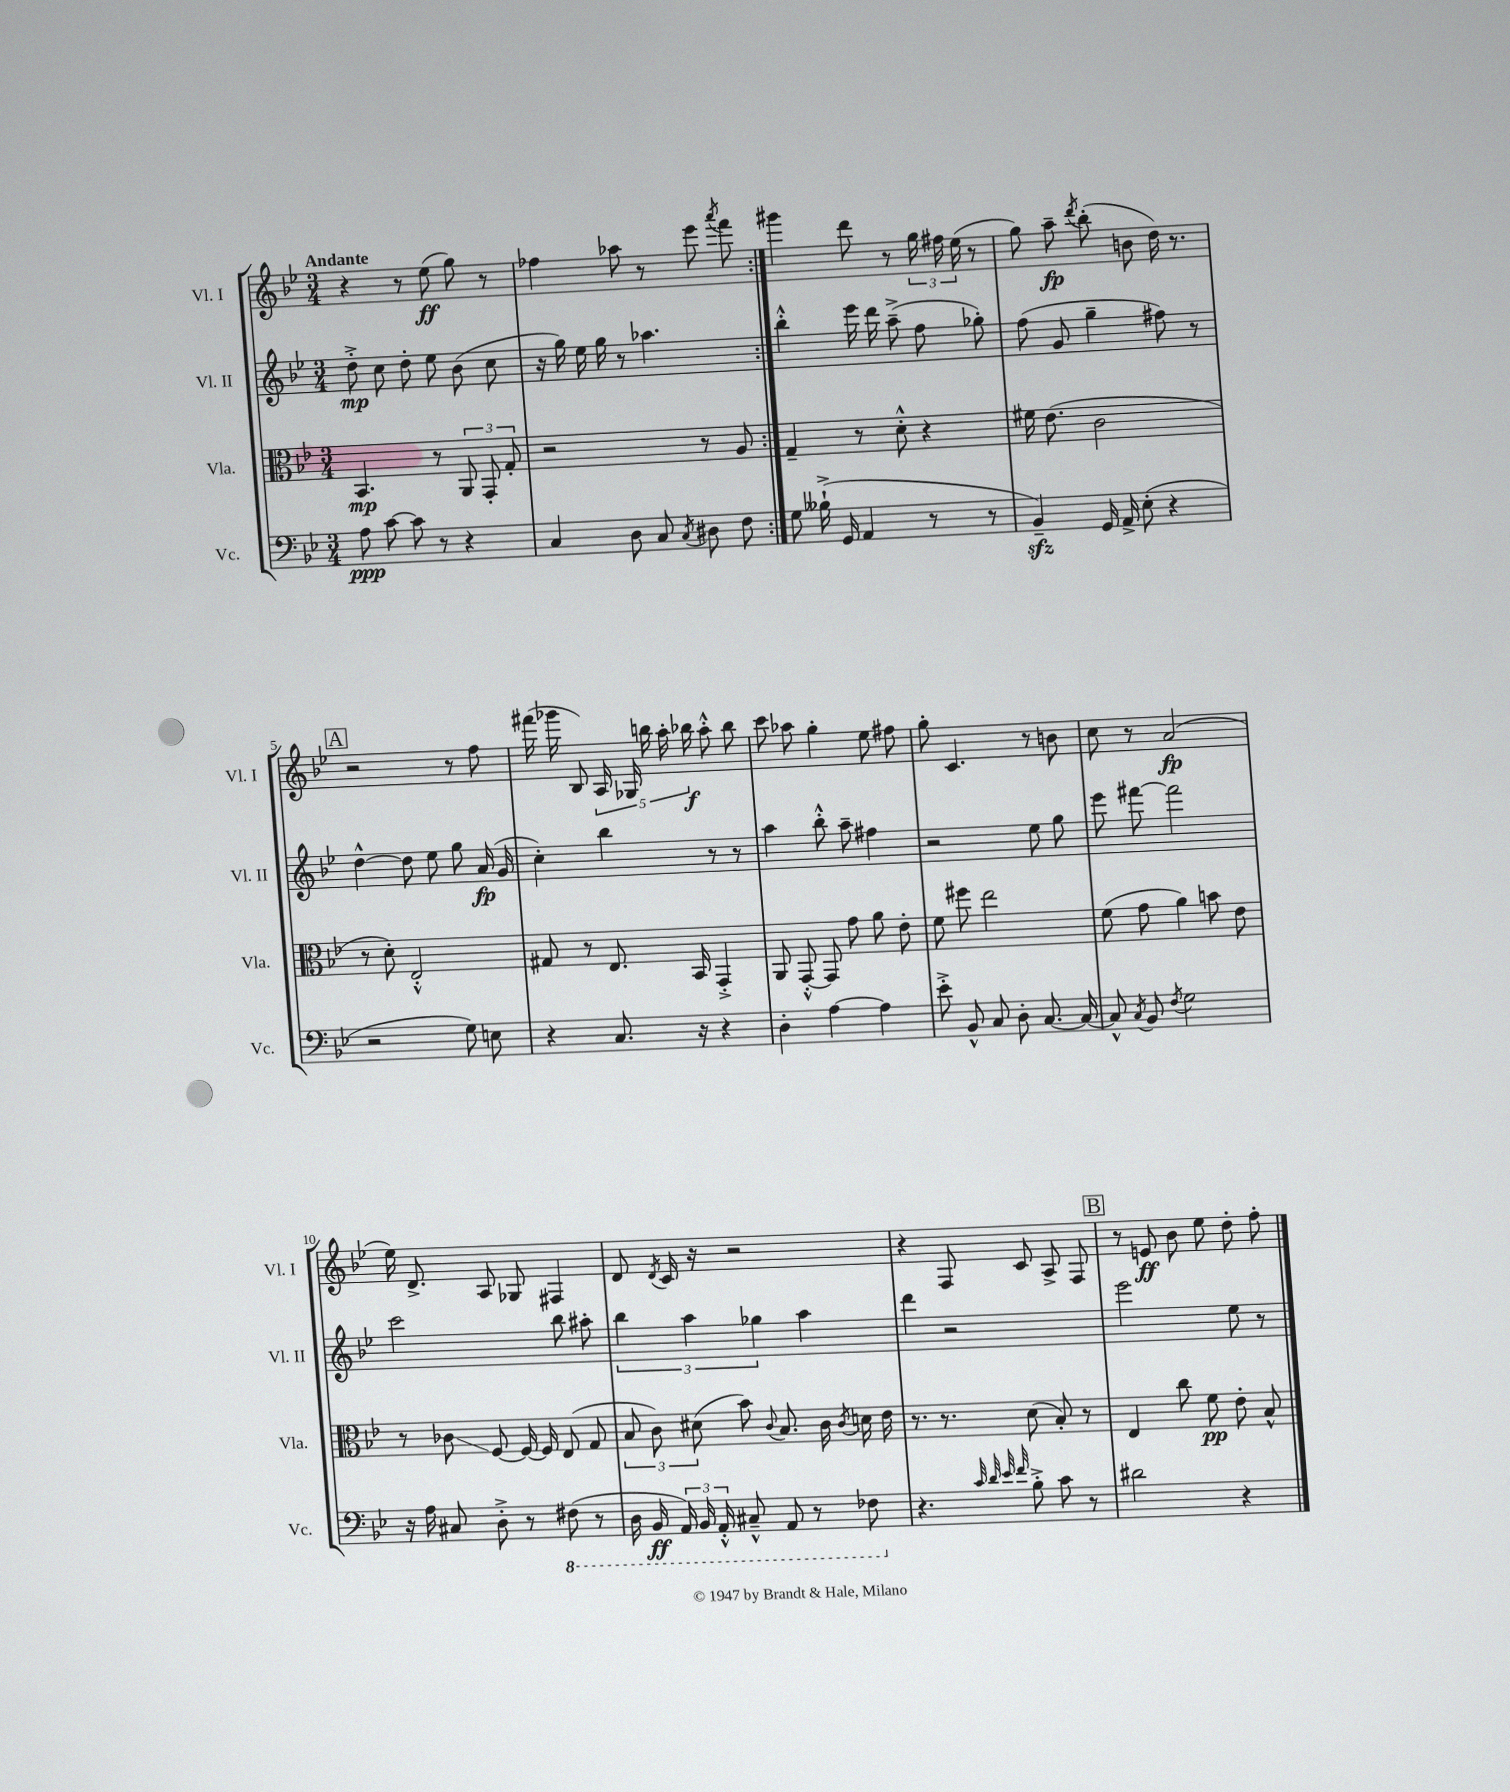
<<
\new StaffGroup <<
\new Staff = "s0" \with { instrumentName = "Vl. I" shortInstrumentName = "Vl. I" } {
    \clef treble \key bes \major \numericTimeSignature \time 3/4 \tempo "Andante"
    \autoBeamOff \repeat volta 2 { r4 r8 ees''8\ff( g''8) r8 |
    fes''4 aes''8 r8 ees'''8 \acciaccatura { a'''8 } f'''8 | }
    gis'''4 d'''8 r8 \tuplet 3/2 { g''16 fis''16 ees''16( } r8 |
    g''8) a''8--\fp \acciaccatura { d'''8 } bes''8-.( b'8 d''16) r8. |
    \mark \markup { \box "A" } r2 r8 f''8 |
    fis'''16( ges'''16 bes8) \tuplet 5/4 { a16 ges16 b''16 a''16-. bes''16\f } a''8-.-^ bes''8 |
    c'''8 aes''8 g''4-. ees''8 fis''8 |
    g''8-. c'4. r8 b'8 |
    c''8 r8 a'2\fp( |
    ees''16) d'8.-> a8 ges8 fis4 |
    d'8 \acciaccatura { d'8 } c'16 r16 r2 |
    r4 f8 c'8 a8-> f8 |
    \mark \markup { \box "B" } r8 e'8\ff bes'8 ees''8 d''8-. f''8-. \bar "|." |
}
\new Staff = "s1" \with { instrumentName = "Vl. II" shortInstrumentName = "Vl. II" } {
    \clef treble \key bes \major \numericTimeSignature \time 3/4
    \autoBeamOff \repeat volta 2 { d''8-.->\mp c''8 d''8-. ees''8 bes'8( c''8 |
    r16 g''16) ees''16 g''16 r8 aes''4. | }
    bes''4-.-^ ees'''16 d'''16 a''8--->( f''8 ges''8-.) |
    f''8( g'8 g''4-- fis''8) r8 |
    \mark \markup { \box "A" } d''4~-^ d''8 ees''8 g''8 a'16\fp( g'16 |
    c''4-.) bes''4 r8 r8 |
    a''4 bes''8-.-^ a''8-- fis''4 |
    r2 ees''8 g''8 |
    ees'''8 fis'''8~ fis'''2 |
    c'''2 bes''8 ais''8-. |
    \tuplet 3/2 { bes''4 a''4 ges''4 } a''4 |
    d'''4 r2 |
    \mark \markup { \box "B" } ees'''2 ees''8 r8 \bar "|." |
}
\new Staff = "s2" \with { instrumentName = "Vla." shortInstrumentName = "Vla." } {
    \clef alto \key bes \major \numericTimeSignature \time 3/4
    \autoBeamOff \repeat volta 2 { bes,4.\mp r8 \tuplet 3/2 { a,8 g,8-. g8-. } |
    r2 r8 a8 | }
    g4-- r8 d'8-.-^ r4 |
    fis'16 ees'8.( c'2 |
    \mark \markup { \box "A" } r8 d'8-.) ees2-.-^ |
    gis8 r8 ees8. bes,16 g,4-.-> |
    a,8 g,8~-.-^ g,8 g'8 a'8 ees'8-. |
    f'8 fis''8 ees''2 |
    f'8( g'8 a'4) b'8 ees'8 |
    r8 ces'8\glissando f8~ f16~ f16 ees8( g8 |
    \tuplet 3/2 { bes8 c'8) dis'8( } bes'8) \appoggiatura { c'8 } bes8. c'16 \acciaccatura { c'8 } d'16 ees'16 |
    r8. r8. d'8( bes8-.) r8 |
    \mark \markup { \box "B" } ees4 c''8 f'8\pp ees'8-. bes8-^ \bar "|." |
}
\new Staff = "s3" \with { instrumentName = "Vc." shortInstrumentName = "Vc." } {
    \clef bass \key bes \major \numericTimeSignature \time 3/4
    \autoBeamOff \repeat volta 2 { a8\ppp c'8~ c'8 r8 r4 |
    c4 d8 c8 \acciaccatura { c8 } dis8 f8 | }
    g8 beses16-!->( g,16 a,4 r8 r8 |
    bes,4--\sfz) g,16 a,16-> ees8-.( r4 |
    \mark \markup { \box "A" } r2 g8) e8 |
    r4 c8. r16 r4 |
    d4-. a4~ a4 |
    ees'8-.-> bes,8-^ c8 d8-. c8.~ c16~ |
    c8-^ \acciaccatura { c8 } bes,8 \acciaccatura { f8 } g2 |
    r16 a16 cis8 d8-.-> r8 \ottava #-1 fis,8( r8 |
    d,16 bes,,16\ff \tuplet 3/2 { a,,16) bes,,16 a,,16-.-^ } cis,8---^ a,,8 r8 fes,8 \ottava #0 |
    r4. \grace { c'32 d'32 ees'32 f'32 } bes8-.-> c'8 r8 |
    \mark \markup { \box "B" } dis'2 r4 \bar "|." |
}
>>
>>
